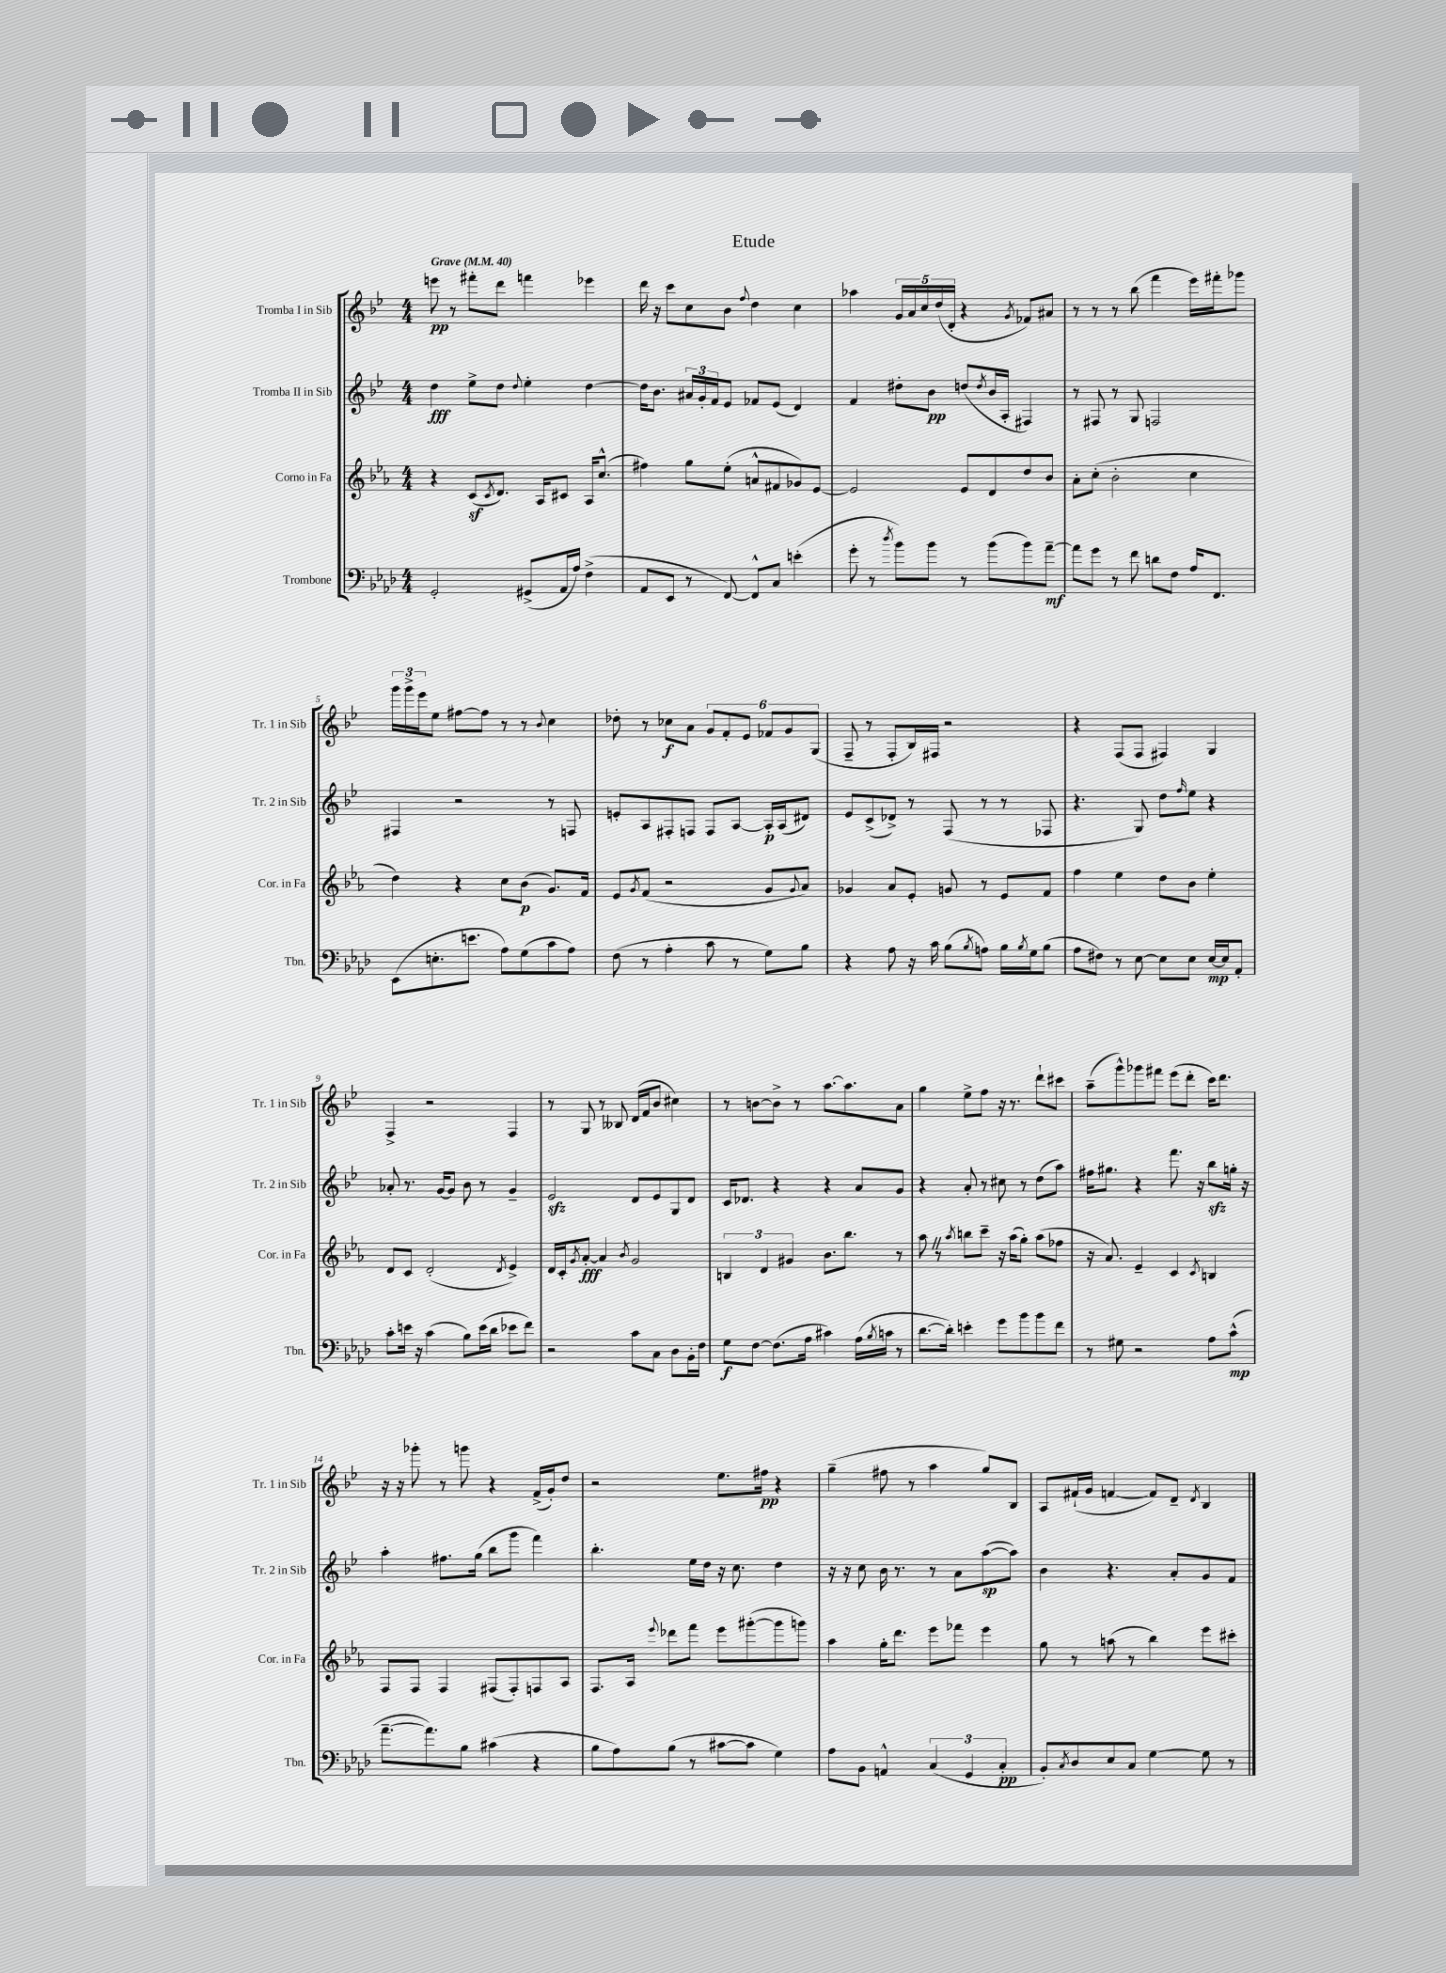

**kern	**kern	**kern	**kern
*staff4	*staff3	*staff2	*staff1
*clefF4	*clefG2	*clefG2	*clefG2
*k[b-e-a-d-]	*k[b-e-a-]	*k[b-e-]	*k[b-e-]
*M4/4	*M4/4	*M4/4	*M4/4
*MM40	*MM40	*MM40	*MM40
2GG'	4r	4dd	8eee
.	.	.	8r
.	(8c	8ee-^	8fff#'
.	8qc	.	.
.	8.d)	8dd	8ddd
.	.	8qqdd	.
(8GG#^	.	4ee-'	4fff
.	16A-	.	.
16AA-	8c#	.	.
16A-)	.	.	.
(4F^	16A-	[4dd	4eee-
.	(8.cc^^	.	.
=	=	=	=
8AA-	4ff#)	16dd]	16ddd
.	.	8.b-	16r
8EE-	.	.	8ccc
8r	8gg	24a#	8cc
.	.	24g'	.
.	.	24f	.
[8FF)	(8ee-'	8e-	8b-
.	.	.	8qqff
8FF^^]	8a^^	8f-	4dd
8C	8f#	(8e-	.
(4e'	8g-)	4d)	4cc
.	[8e-	.	.
=	=	=	=
8g'	2e-]	4f	4aa-
8r	.	.	.
8qdd-	.	.	.
8b-)	.	8dd#'	20g
.	.	.	20a
.	.	.	20cc
8b-	.	8b-	.
.	.	.	(20dd
.	.	.	20d'
8r	8e-	(8dd	4r
.	.	8qdd	.
(8b-	8d	16b-	.
.	.	16A'	.
.	.	.	8qg
8b-)	8dd	4F#)	8f-)
[8a-~	8b-	.	8a#
=	=	=	=
8a-]	8a-'	8r	8r
8g	(8cc'	8F#	8r
8r	2b-'	8r	8r
8f	.	8G	(8bb-
8d	.	2F	4fff
8F	.	.	.
16A-	4cc	.	16eee-)
8.FF	.	.	16fff#'
.	.	.	8ggg-
=	=	=	=
(8EE-	4dd)	4F#	24ggg
.	.	.	24ggg^
.	.	.	24eee-
8.E'	.	.	8ee-
.	4r	2r	[8ff#
8.e	.	.	.
.	.	.	8ff#]
8A-)	8cc	.	8r
(8G	(8b-	.	8r
.	.	.	8qqb-
8c	8.g)	8r	4cc
8A-)	.	8F	.
.	16f	.	.
=	=	=	=
(8F	8e-	8e'	8dd-'
.	8qg	.	.
8r	(8f	8A	8r
4A-'	2r	8F#'	8cc-
.	.	8F	8a
8c	.	8F	12g
.	.	.	12f'
8r	.	[8A	.
.	.	.	12e-
8G)	8g	16A']	12f-
.	.	(16A	.
.	.	.	12g
.	8qqg	.	.
8B-	8a-)	8d#)	.
.	.	.	(12G
=	=	=	=
4r	4g-	8e-	8F~
.	.	(8c^	8r
8A-	8a-	8d-^)	8F'
16r	8e-'	8r	16B-)
16c	.	.	16F#
(8B-	8g	(8F	2r
8qB-	.	.	.
8A)	8r	8r	.
16B-	8e-	8r	.
8qB-	.	.	.
16G	.	.	.
(8B-	8f	8F-	.
=	=	=	=
8A-	4ff	4.r	4r
8F#)	.	.	.
8r	4ee-	.	(8F
[8E-	.	8G)	8F
8E-]	8dd	8dd	4F#)
.	.	16qqff	.
8E-	8b-	8ee-	.
[16E-	4ee-'	4r	4G
16E-]	.	.	.
8AA-'	.	.	.
=	=	=	=
8c'	8d	8a-'	4F^
16e	8c	8.r	.
16r	.	.	.
(4c	(2d'	.	2r
.	.	[16g	.
.	.	8g]	.
8B-)	.	8b-	.
(16e	.	8r	.
16d-	.	.	.
.	8qd	.	.
8e-	4e-^)	4g~	4F
8f)	.	.	.
=	=	=	=
2r	16d	2e-	8r
.	16c'	.	.
.	8qg	.	.
.	[8a-'	.	8G
.	4a-]	.	8r
.	.	.	8B--
.	8qb-	.	.
8c	2g	8d	(16d
.	.	.	16f
8C	.	8e-	8b-
8D-	.	8G	4cc#)
16BB-'	.	8d	.
16F	.	.	.
=	=	=	=
8G	6B	16c	8r
.	.	8.d-	.
[8F	.	.	[8b
.	6d	.	.
(8.F]	.	4r	8b^]
.	6g#	.	.
.	.	.	8r
16A-	.	.	.
4c#)	8.b-	4r	[8.aa
.	8.bb-	.	8.aa]
(16A-	.	8a	.
8qB-	.	.	.
16c	.	.	.
8r	8r	8g	8a
=	=	=	=
[8.d-	8aa-	4r	4gg
.	8r	.	.
16d-'])	.	.	.
.	8qaa-	.	.
4e'	8bb	8a'	8ee-^
.	8ccc~	8r	8ff
8g	16r	8cc#	16r
.	(16aa-	.	8.r
8b-	8gg')	8r	.
8b-	(8aa-	(8dd	8ddd`
8f	8ff-	8aa)	8ccc#
=	=	=	=
8r	16r	16ff#	(8aa~
.	8.a-)	8.gg#	.
8G#	.	.	8ggg^^)
2r	4e-~	4r	8ggg-
.	.	.	8fff#
.	4c	8.fff	(8eee-
.	.	.	8ddd'
.	.	16r	.
.	8qc	.	.
8A-	4B	8bb-	16ccc)
.	.	.	8.ddd
(8c^^	.	16gg'	.
.	.	16r	.
=	=	=	=
[8.a-~	8F	4aa'	16r
.	.	.	16r
.	8F	.	8ggg-'
8.a-])	.	.	.
.	4F	8.ff#	8r
8B-	.	.	8ggg
.	.	(16gg	.
(4c#	(8F#	8bb-	4r
.	8F#')	8ggg	.
4r	8F	4fff)	(16f^
.	.	.	16g')
.	8A-	.	8dd
=	=	=	=
8B-	8.F	4.bb-'	2r
8A-)	.	.	.
.	16A-	.	.
.	8qqeee-	.	.
(8B-	8ddd-	.	.
8r	8fff	16ee-	.
.	.	16dd	.
[8c#	8eee-	16r	8.ee-
.	.	8.cc	.
8c#]	([8ggg#'	.	.
.	.	.	16ff#
4G)	8ggg#]	4dd	4r
.	8ggg)	.	.
=	=	=	=
8A-	4aa-	16r	(4gg~
.	.	16r	.
8BB-	.	8cc	.
4AA^^	16gg'	16b-	8ff#
.	8.ddd	8.r	.
.	.	.	8r
(6C	8eee-	8r	4aa
.	8fff-	8a	.
6GG	.	.	.
.	4eee-	([8aa	8gg)
6C'	.	.	.
.	.	8aa])	8B-
=	=	=	=
8BB-')	8gg	4b-	8A
8qC	.	.	.
8D-	8r	.	(16f#`
.	.	.	16g
8E-	(8aa	4.r	[4f
8C	8r	.	.
[4G	4bb-)	.	8f])
.	.	8a'	8d~
.	.	.	8qd
8G]	8eee-	8g	4B-
8r	8ccc#'	8f	.
==	==	==	==
*-	*-	*-	*-
